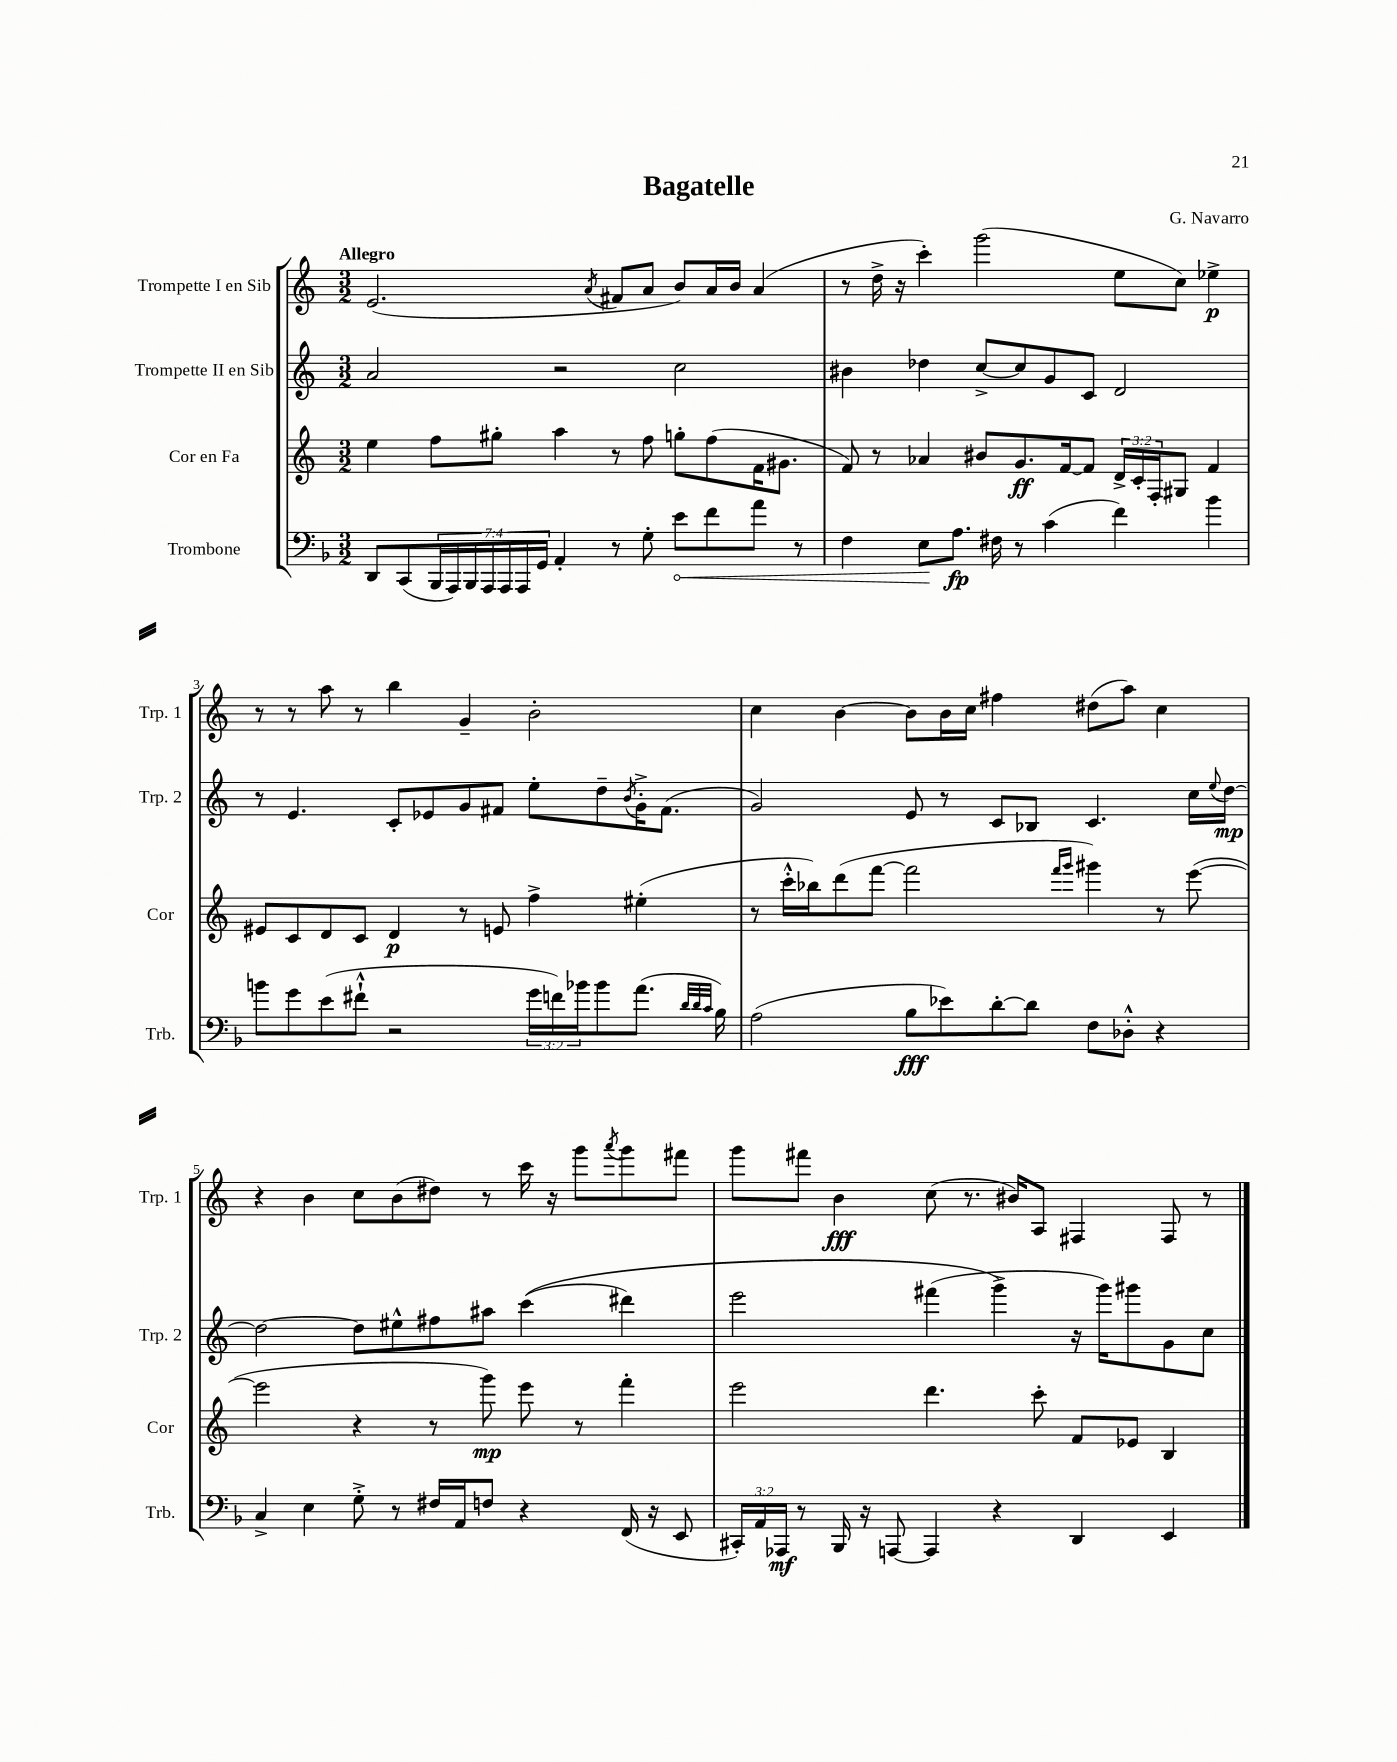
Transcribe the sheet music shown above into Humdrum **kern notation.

**kern	**kern	**kern	**kern
*staff4	*staff3	*staff2	*staff1
*clefF4	*clefG2	*clefG2	*clefG2
*k[b-]	*k[]	*k[]	*k[]
*M3/2	*M3/2	*M3/2	*M3/2
8DD	4ee	2a	(2.e
(8CC	.	.	.
28BBB-	8ff	.	.
28AAA)	.	.	.
28BBB-	.	.	.
28AAA	.	.	.
.	8gg#'	.	.
28AAA	.	.	.
28AAA	.	.	.
28GG	.	.	.
4AA'	4aa	2r	.
.	.	.	8qa
8r	8r	.	8f#
8G'	8ff	.	8a
8e	8gg'	2cc	8b)
8f	(8ff	.	16a
.	.	.	16b
8a	16f	.	(4a
.	8.g#	.	.
8r	.	.	.
=	=	=	=
4F	8f)	4b#	8r
.	8r	.	16dd^
.	.	.	16r
8E	4a-	4dd-	4ccc')
8.A	.	.	.
.	8b#	[8cc^	(2ggg
16F#	.	.	.
8r	8.g	8cc]	.
(4c	.	8g	.
.	[16f	.	.
.	8f]	8c	.
4f)	24d^	2d	8ee
.	24c'	.	.
.	24F'	.	.
.	8G#	.	8cc)
4b-	4f	.	4ee-^
=	=	=	=
8b	8e#	8r	8r
8g	8c	4.e	8r
(8e	8d	.	8aa
8f#`^^	8c	.	8r
2r	4d	8c'	4bb
.	.	8e-	.
.	8r	8g	4g~
.	8e	8f#	.
24g	4ff^	8ee'	2b'
24f)	.	.	.
24b-	.	.	.
8b-	.	8dd~	.
.	.	8qb	.
(8.a	(4ee#'	16g'^	.
.	.	(8.f#	.
32qqd	.	.	.
32qqd	.	.	.
32qqc	.	.	.
16B-)	.	.	.
=	=	=	=
(2A	8r	2g)	4cc
.	16ccc'^^	.	.
.	16bb-)	.	.
.	(8ddd	.	[4b
.	[8fff	.	.
8B-	2fff]	8e	8b]
8e-)	.	8r	16b
.	.	.	16cc
[8d'	.	8c	4ff#
8d]	.	8B-	.
.	16qqfff	.	.
.	16qqggg	.	.
8F	4ggg#)	4.c	(8dd#
8D-'^^	.	.	8aa)
4r	8r	.	4cc
.	([8eee	16cc	.
.	.	8qqee	.
.	.	[16dd	.
=	=	=	=
4C^	2eee]	2dd_	4r
4E	.	.	4b
8G'^	4r	8dd]	8cc
8r	.	8ee#^^	(8b
16F#	8r	8ff#	8dd#)
16AA	.	.	.
8F	8ggg)	8aa#	8r
4r	8eee	&((4ccc	16ccc
.	.	.	16r
.	8r	.	8ggg
.	.	.	8qaaa
(16FF	4fff'	4ddd#)	8ggg
16r	.	.	.
8EE	.	.	8fff#
=	=	=	=
24CC#')	2eee	2eee	8ggg
24AA	.	.	.
24AAA-	.	.	.
8r	.	.	8fff#
16BBB-	.	.	4b
16r	.	.	.
[8AAA	.	.	.
4AAA]	4.ddd	(4fff#	(8cc
.	.	.	8.r
4r	.	4ggg^&)	.
.	.	.	16b#)
.	8ccc'	.	8A
4DD	8f	16r	4F#
.	.	16ggg)	.
.	8e-	8ggg#	.
4EE	4B	8g	8F#
.	.	8cc	8r
==	==	==	==
*-	*-	*-	*-
